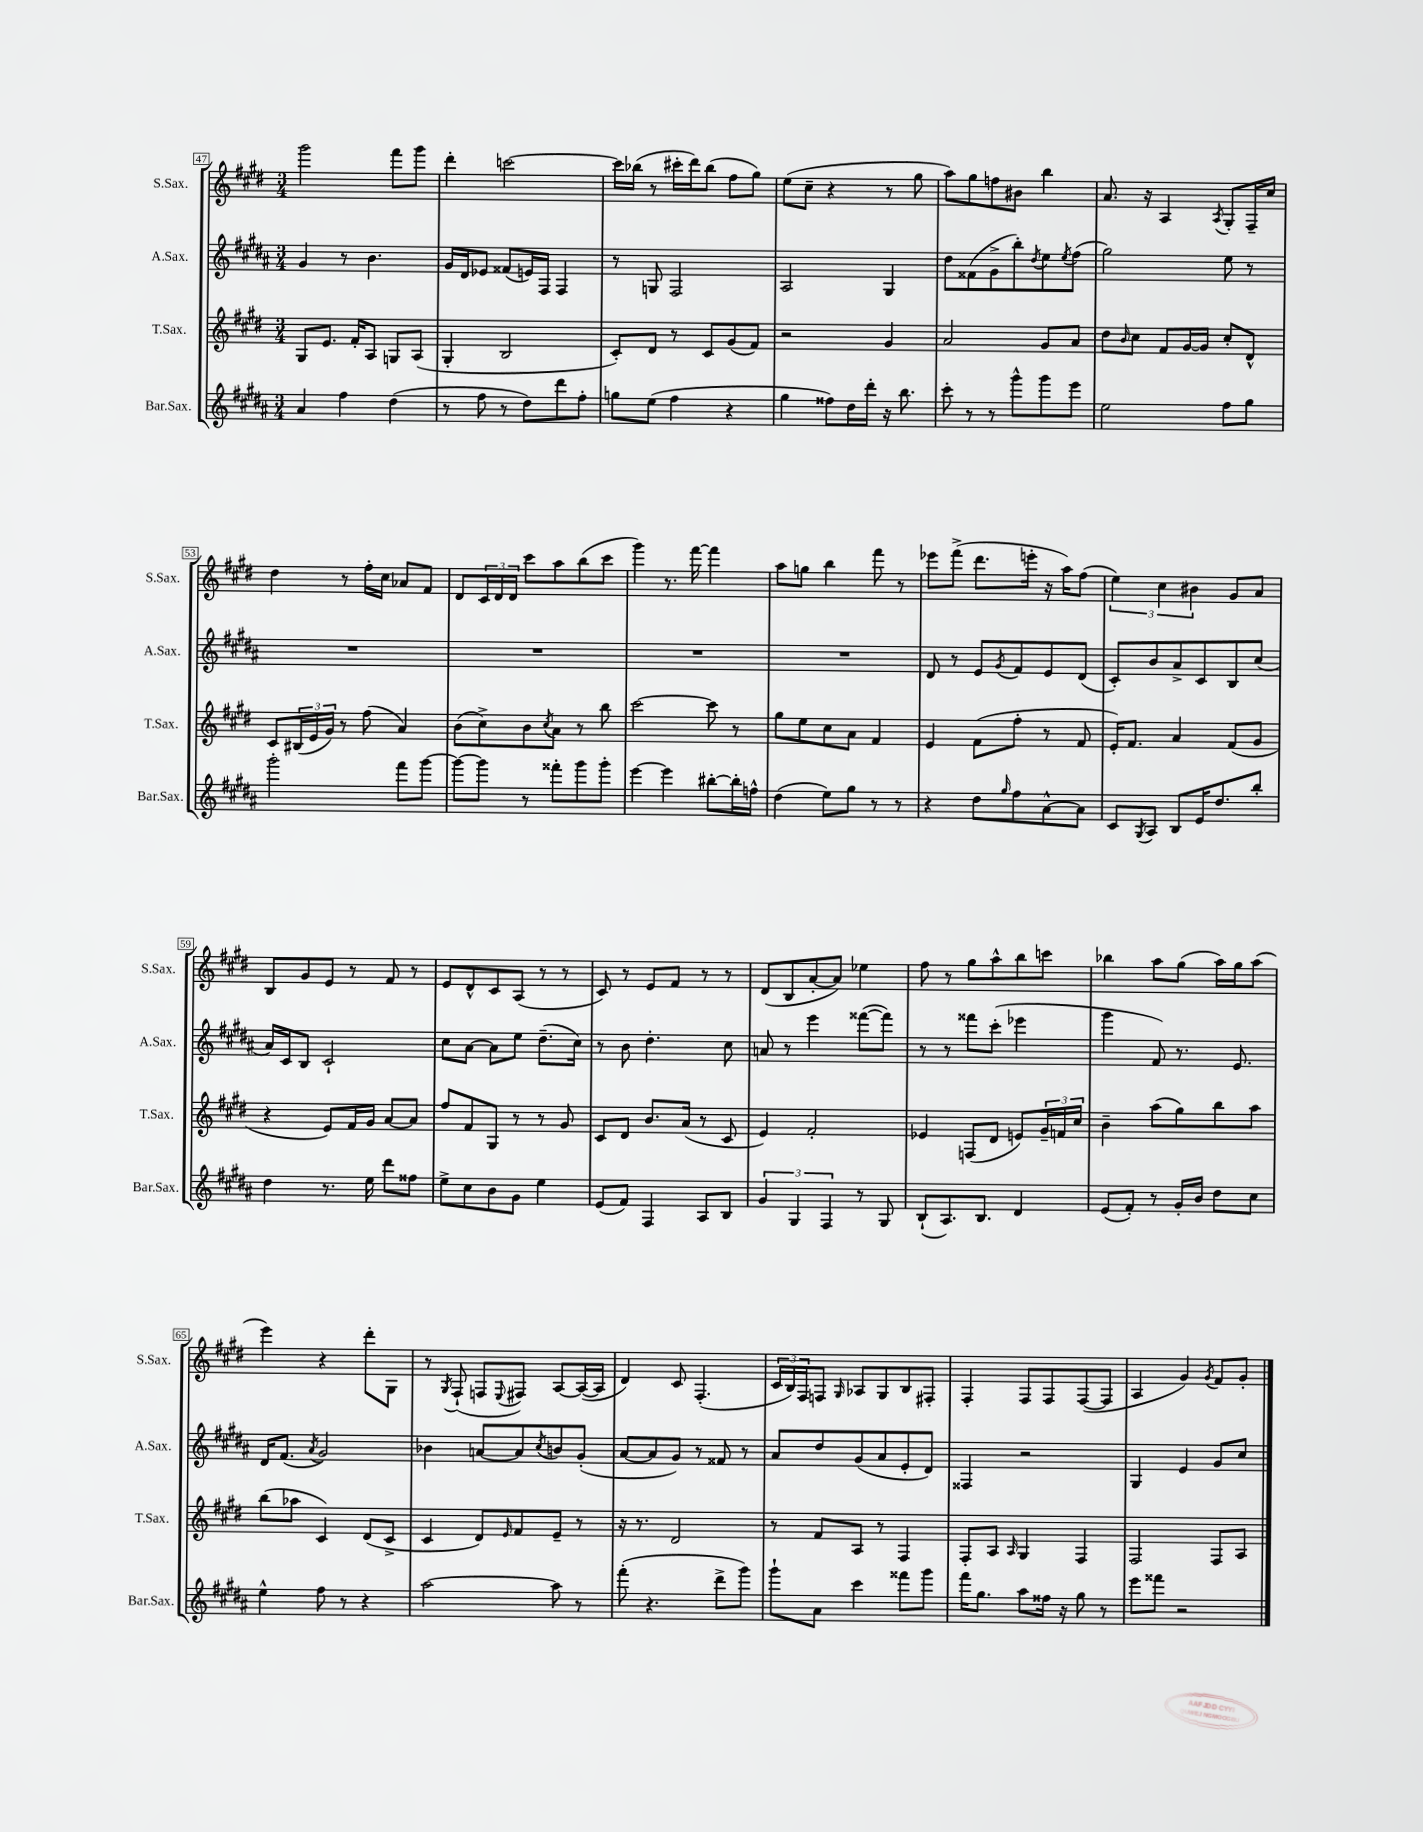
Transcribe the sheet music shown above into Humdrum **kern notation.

**kern	**kern	**kern	**kern
*staff4	*staff3	*staff2	*staff1
*clefG2	*clefG2	*clefG2	*clefG2
*k[f#c#g#d#a#]	*k[f#c#g#d#]	*k[f#c#g#d#a#]	*k[f#c#g#d#]
*M3/4	*M3/4	*M3/4	*M3/4
4a#	8G#	4g#	2ggg#
.	8.e	.	.
4ff#	.	8r	.
.	16f#'	.	.
.	8A	4.b	.
(4dd#	8G	.	8fff#
.	(8A	.	8ggg#
=	=	=	=
8r	4G#'	16g#	4ddd#'
.	.	16d#	.
8ff#	.	8e-	.
8r	2B	(8f##	[2ccc
8dd#)	.	16e)	.
.	.	16F#	.
8ddd#	.	4F#	.
8ff#'	.	.	.
=	=	=	=
8gg	8c#')	8r	16ccc]
.	.	.	(16bb-
(8ee	8d#	8G	8r
4ff#	8r	2F#	16ccc#'
.	.	.	16ddd#)
.	8c#	.	(8bb-
4r	(8g#	.	8ff#
.	8f#)	.	8gg#)
=	=	=	=
4gg#	2r	2A#	(8ee
.	.	.	8cc#~
8ff##)	.	.	4r
16dd#	.	.	.
16ddd#'	.	.	.
16r	4g#	4G#	8r
8.bb	.	.	.
.	.	.	8gg#
=	=	=	=
8ccc#'	2a	8dd#	8aa)
8r	.	(8f##	8gg#
8r	.	8g#^	8ff
8ggg#^^	.	8bb')	8b#
.	.	8qdd#	.
8ggg#	8g#	8ee	4bb
.	.	8qee	.
8eee	8a	(8ff#	.
=	=	=	=
2ee	8dd#	2gg#)	8.a
.	16qqb	.	.
.	8cc#	.	.
.	.	.	16r
.	8f#	.	4A
.	[16g#	.	.
.	16g#]	.	.
.	.	.	8qA
8ff#	8cc#'	8ee	8G#'
8gg#	8d#^^	8r	16F#~
.	.	.	16cc#
=	=	=	=
2ggg#'	8c#	2.r	4dd#
.	(24B#	.	.
.	24e	.	.
.	24g#)	.	.
.	8r	.	8r
.	(8ff#	.	16ff#'
.	.	.	16cc#
8fff#	4a)	.	8a-
[8ggg#	.	.	8f#
=	=	=	=
8ggg#_	(8b	2.r	8d#
8ggg#]	8cc#^)	.	24c#
.	.	.	24d#
.	.	.	24d#
8r	8b	.	8ccc#
.	8qcc#	.	.
8fff##'	8a	.	8aa
8ggg#	8r	.	(8bb
8ggg#'	8bb	.	8ccc#
=	=	=	=
[4eee	[2ccc#	2.r	4ggg#)
4eee]	.	.	8.r
.	.	.	[16fff#
[8bb#'	8ccc#]	.	4fff#]
16bb#']	8r	.	.
16ff^^	.	.	.
=	=	=	=
(4dd#	8gg#	2.r	8aa
.	8ee	.	8gg
8ee)	8cc#	.	4bb
8gg#	8a	.	.
8r	4f#	.	8fff#
8r	.	.	8r
=	=	=	=
4r	4e	8d#	8eee-
.	.	8r	(8fff#^
8dd#	(8f#	8e	8.ddd#
16qqgg#	.	8qg#	.
8ff#	8ff#'	8f#	.
.	.	.	16eee'
[8a#^^	8r	8e	16r
.	.	.	16aa)
8a#]	8f#	(8d#	(8ff#
=	=	=	=
8c#	16e')	8c#')	6ee)
.	8.f#	.	.
8qG#	.	.	.
8A#	.	8b	.
.	.	.	6cc#
8B	4a	8a#^	.
.	.	.	6b#
16e	.	8c#	.
8.dd#	.	.	.
.	(8f#	8B	8g#
8bb'	8g#	(8cc#	8a
=	=	=	=
4dd#	4r	16a#)	8B
.	.	16c#	.
.	.	8B	8g#
8.r	8e)	2c#`	8e
.	16f#	.	8r
16ee	16g#	.	.
8ddd#	[8a	.	8f#
8ff##	8a]	.	8r
=	=	=	=
8ee^	8ff#	8cc#	8e
8cc#	8f#	[8a#	8d#^^
8b	8G#	8a#]	8c#
8g#	8r	8ee	(8A
4ee	8r	(8.dd#~	8r
.	8g#	.	8r
.	.	16cc#)	.
=	=	=	=
(8e	8c#	8r	8c#)
8f#)	8d#	8b	8r
4F#	8.b	4.dd#'	8e
.	.	.	8f#
.	(16a	.	.
8A#	8r	.	8r
8B	8c#	8cc#	8r
=	=	=	=
6g#	4e)	8a	(8d#
.	.	8r	8B
6G#	.	.	.
.	2f#'	4eee	[8a'
6F#	.	.	.
.	.	.	8a])
8r	.	([8fff##	4ee-
8G#	.	8fff##])	.
=	=	=	=
(8B`	4e-	8r	8ff#
8.A#)	.	8r	8r
.	(8F	8fff##	8gg#
8.B	.	.	.
.	8d#	(8ccc#'	8aa^^
4d#	8e)	4eee-	8bb
.	24g#~	.	8ccc
.	24f	.	.
.	24cc#	.	.
=	=	=	=
(8e	4b~	4ggg#	4bb-
8f#')	.	.	.
8r	(8aa	8f#)	8aa
16g#'	8gg#)	8.r	(8gg#
16b	.	.	.
8dd#	8bb	.	16aa)
.	.	8.e	16gg#
8cc#	8aa	.	(8aa
=	=	=	=
4ee^^	(8bb	16d#	4eee)
.	.	(8.f#	.
.	8aa-	.	.
.	.	8qa#	.
8ff#	4c#)	2g#)	4r
8r	.	.	.
4r	(8d#	.	8ddd#'
.	8c#^	.	8G#
=	=	=	=
[2aa#	4c#	4b-	8r
.	.	.	8qG#
.	.	.	(8F#`
.	8d#)	[8a	8F
.	16qqe	.	8qqE
.	8f#	8a]	8F#)
.	.	8qcc#	.
8aa#]	8e~	8b	[8A
8r	8r	(8g#'	(16A_
.	.	.	16A]
=	=	=	=
(8fff#'	16r	[8a#	4d#)
.	8.r	.	.
4.r	.	8a#]	.
.	2d#	8g#)	8c#
.	.	8r	(4.F#'
8ddd#^	.	8f##	.
8ggg#)	.	8r	.
=	=	=	=
8ggg#`	8r	8a#	24c#
.	.	.	24B)
.	.	.	24F#
8a#	8f#	8dd#	8F
.	.	.	16qqG#
4ccc#	8A	(8g#	8A-
.	8r	8a#	8G#
8fff##	4F#	8e'	8B
8ggg#	.	8d#)	8F#'
=	=	=	=
16fff#	8F#'	4F##	4F#'
8.gg#	.	.	.
.	8A	.	.
.	16qqA	.	.
8aa#	4G#	2r	8F#
16ff##	.	.	8F#
16r	.	.	.
8gg#	4F#	.	([8F#
8r	.	.	8F#]
=	=	=	=
8eee	2F#	4G#	4A
8fff##	.	.	.
2r	.	4e	4g#)
.	.	.	8qg#
.	8F#	8g#	8f#
.	8A	8cc#	8g#'
==	==	==	==
*-	*-	*-	*-
